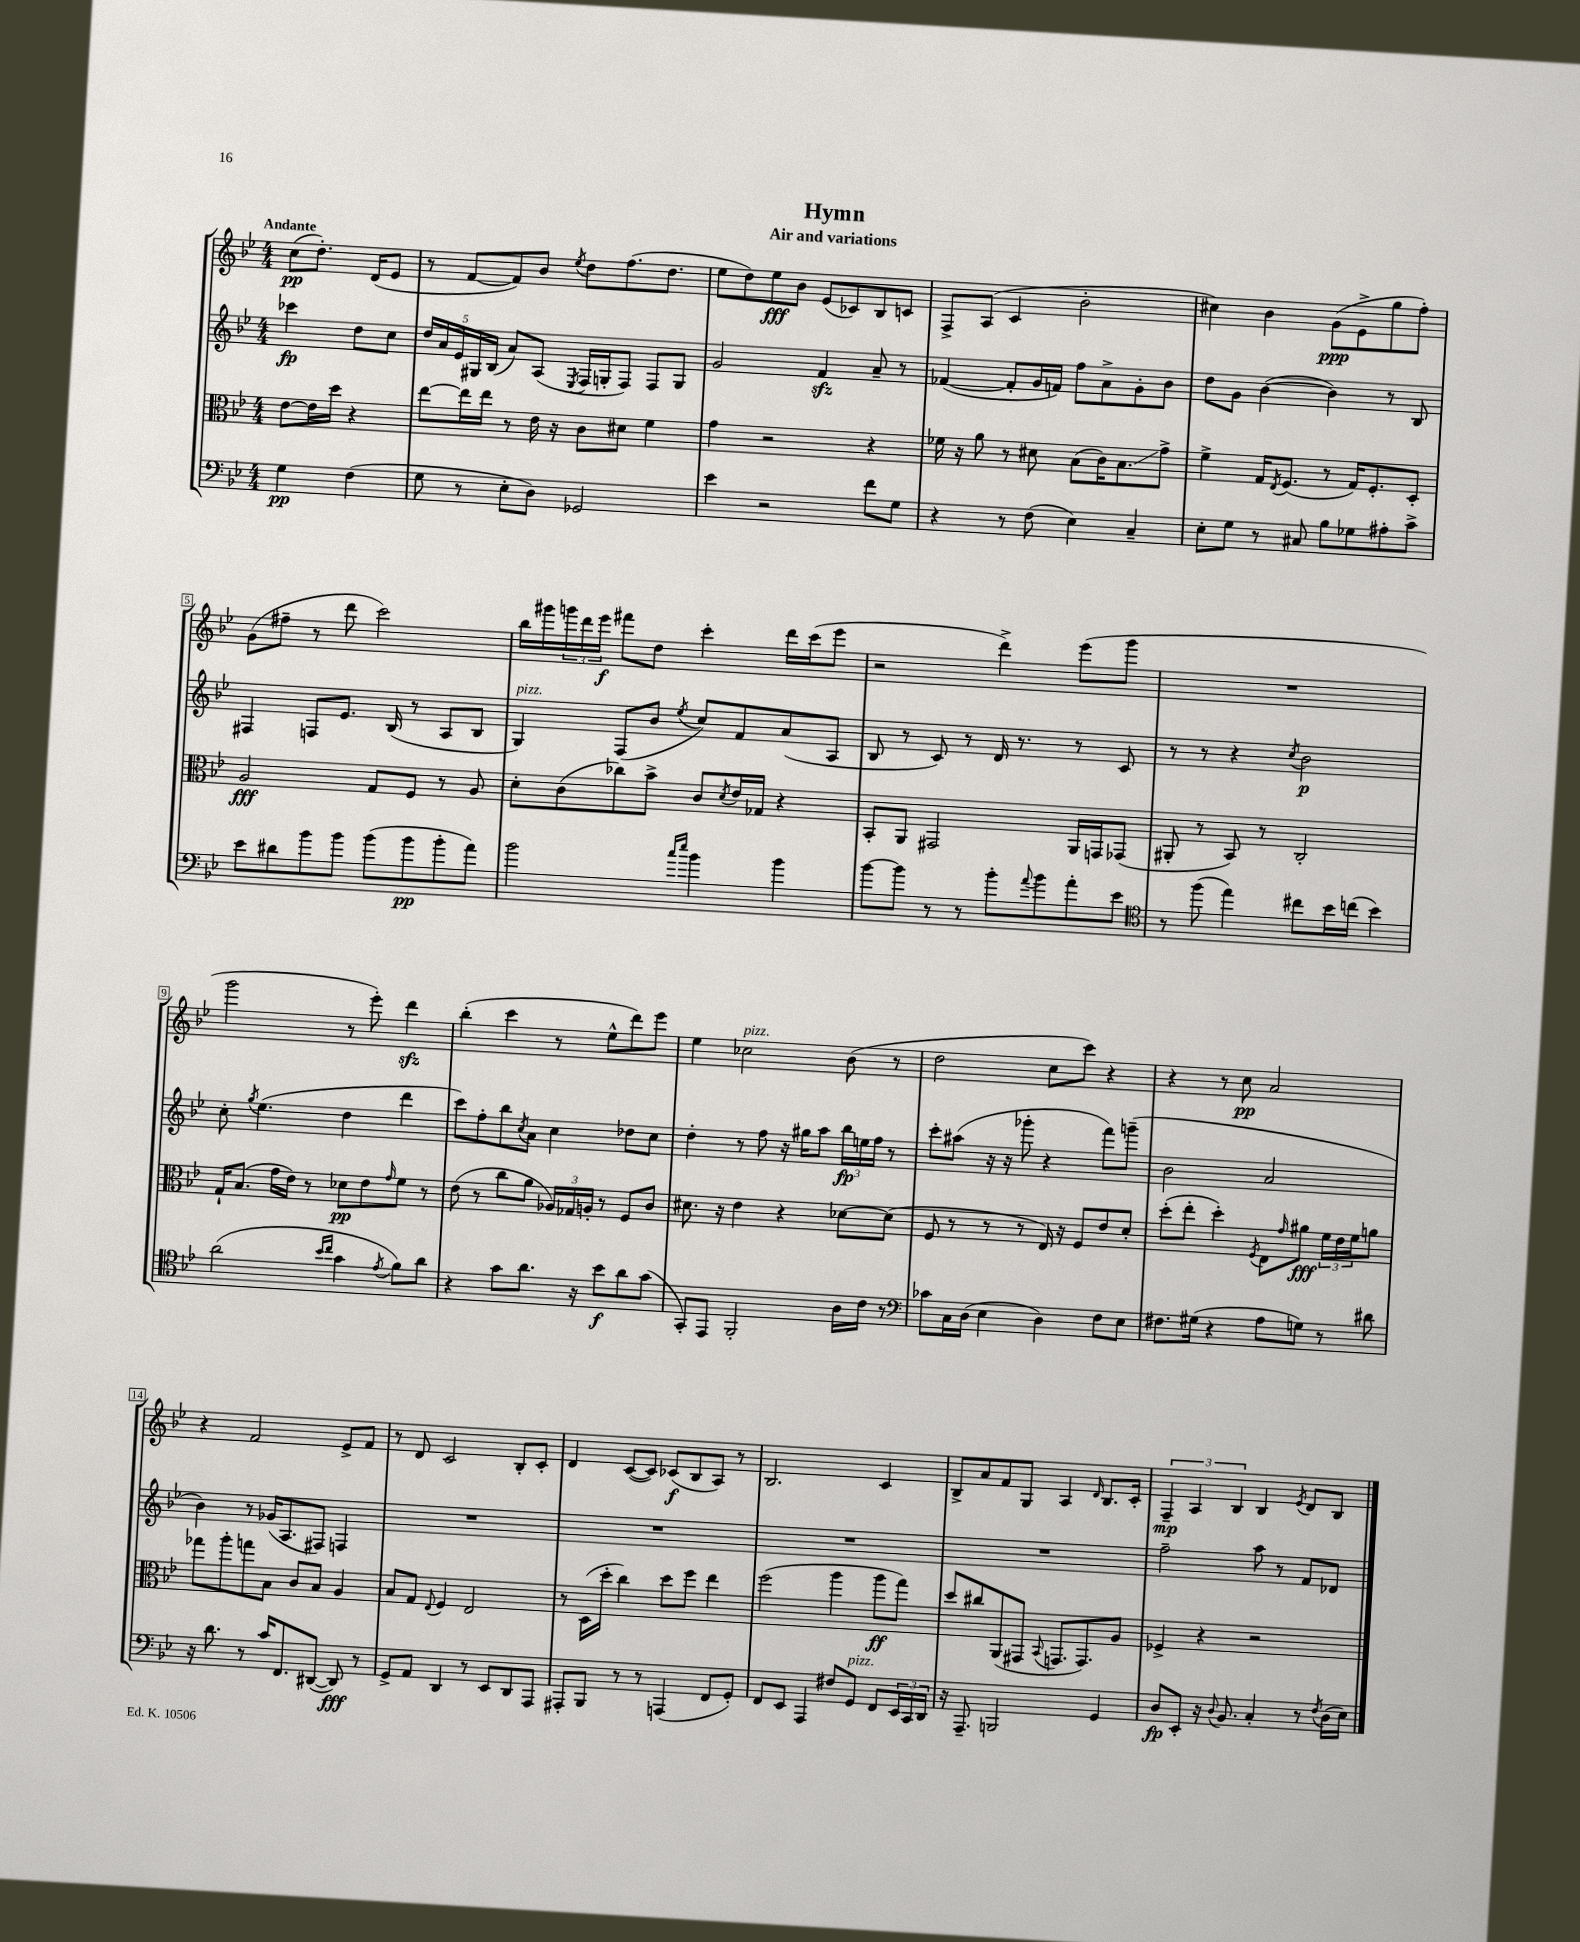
\header { title = "Hymn" subtitle = "Air and variations" }
<<
\new StaffGroup <<
\new Staff = "s0" {
    \clef treble \key bes \major \numericTimeSignature \time 4/4 \partial 2 \tempo "Andante"
    c''8\pp( d''8.-.) d'16( ees'8 |
    r8 f'8~ f'8) bes'8 \acciaccatura { ees''8 } d''8 f''8.( d''8. |
    ees''8 d''8) ees''8\fff bes'8 ees'8( ces'8) bes8 c'8 |
    f8-> a8( c'4 bes'2-. |
    cis''4) bes'4 g'8\ppp( ees'8-> g''8 f''8-.) |
    g'8( fis''8-- r8 d'''8 c'''2) |
    bes''16 gis'''16 \tuplet 3/2 { g'''16 d'''16 ees'''16\f } fis'''8 d''8 c'''4-. d'''16 c'''16( ees'''8 |
    r2 d'''4->) ees'''8( g'''8 |
    R1 |
    g'''2 r8 ees'''8-.) d'''4\sfz |
    bes''4-.( c'''4 r8 ees''8-^ d'''8) ees'''8 |
    ees''4 ces''2^\markup { \italic "pizz." } bes'8( r8 |
    d''2 c''8 c'''8) r4 |
    r4 r8 c''8\pp a'2 |
    r4 f'2 ees'8-> f'8 |
    r8 d'8 c'2 bes8-. c'8-. |
    d'4 c'8~( c'8) ces'8\f( bes8 a8) r8 |
    bes2. c'4 |
    bes8-> a'8 f'8 g8 a4 \grace { d'16 } bes8. c'16-. |
    \tuplet 3/2 { f4--\mp a4 bes4 } bes4 \acciaccatura { ees'8 } d'8 bes8 \bar "|." |
}
\new Staff = "s1" {
    \clef treble \key bes \major \numericTimeSignature \time 4/4 \partial 2
    ces'''4\fp d''8 c''8 |
    \tuplet 5/4 { d''16 a'16 ees'16 gis16 bes16( } a'8) a8( \acciaccatura { ees8 } f16 g16-. f8) f8 g8 |
    g'2 f'4\sfz a'8-- r8 |
    fes'4~( fes'8-. g'16 f'16) f''8 a'8-> g'8-. bes'8 |
    d''8 g'8 bes'4~( bes'4) r8 bes8 |
    fis4 f8 ees'8. bes16( r8 a8 bes8 |
    g4^\markup { \italic "pizz." }) f8( bes'8 \acciaccatura { ees''8 } c''8) f'8 a'8( a8 |
    bes8 r8 c'8) r8 d'16 r8. r8 c'8 |
    r8 r8 r4 \acciaccatura { c''8 } bes'2\p |
    c''8-. \acciaccatura { g''8 } ees''4.( d''4 d'''4 |
    c'''8) f''8-. bes''8 \acciaccatura { c''8 } a'8 c''4 des''8 c''8 |
    d''4-. r8 f''8 r16 gis''16 a''8 \tuplet 3/2 { bes''16\fp e''16 f''16 } r8 |
    c'''8-. ais''8( r16 r16 ges'''8-. r4 f'''8) g'''8--( |
    bes'2 a'2 |
    bes'4) r8 ges'16( a8. fis8) f4 |
    R1 |
    R1 |
    R1 |
    R1 |
    f''2-- a''8 r8 f'8 des'8 \bar "|." |
}
\new Staff = "s2" {
    \clef alto \key bes \major \numericTimeSignature \time 4/4 \partial 2
    ees'8~ ees'16 d''16 r4 |
    ees''8~ ees''16 ees''16 r8 ees'16 r16 c'8 dis'8 f'4 |
    g'4 r2 r4 |
    fes'16 r16 a'8 r8 dis'8 bes8( c'16) bes8.\glissando g'8-> |
    f'4-> g16 \acciaccatura { ees8 } f8.( r8 g16) f8.-. d8-. |
    a2\fff g8 f8 r8 a8 |
    d'8-. c'8( ces''8) bes'8-> c'8 \acciaccatura { d'8 } ees'16 ges16 r4 |
    bes,8-. a,8 gis,2 a,16 g,16 ges,8( |
    ais,8-. r8 bes,8) r8 c2-. |
    g16-! bes8.( g'16 ees'16) r8 des'8\pp ees'8 \grace { g'16 } f'8 r8 |
    ees'8( r8 c''8 a'8 \tuplet 3/2 { aes16) ges16 a16-. } r8 f8 c'8 |
    dis'8. r16 ees'4 r4 des'8~ des'8( |
    f8 r8 r8 r8 ees16) r16 f8 ees'8 d'8-. |
    d''8-.( ees''8-. d''4-.) \acciaccatura { f8 } ees8 \grace { g'16 } ais'8\fff \tuplet 3/2 { f'16 ees'16 f'16 } a'8 |
    ges''8 a''8-. g''8 bes8 c'8 bes8 a4 |
    bes8 g8 \appoggiatura { ees8 } f4 ees2 |
    r8 d16( d''16-. c''4) d''8 f''8 ees''4 |
    f''2( a''4 a''8\ff g''8) |
    d''8 cis''8 a,8( gis,8 \appoggiatura { bes,8 } g,8. g,8.) a8 |
    fes4-> r4 r2 \bar "|." |
}
\new Staff = "s3" {
    \clef bass \key bes \major \numericTimeSignature \time 4/4 \partial 2
    g4\pp f4( |
    g8 r8 ees8-. d8) ges,2 |
    ees'4 r2 f'8 g8 |
    r4 r8 f8( ees4) c4-- |
    ees8-. g8 r8 cis8 bes8 ges8 ais8-. c'8-> |
    ees'8 dis'8 bes'8 bes'8 bes'8( bes'8\pp bes'8-. a'8) |
    bes'2 \grace { c''16 ees''16 } bes'4 bes'4 |
    bes'8~ bes'8 r8 r8 bes'8-. \appoggiatura { a'8 } bes'8 a'8-. ees'8 |
    \clef tenor r8 f''8( ees''4) cis''8 bes'16 c''16( bes'4) |
    a'2( \grace { bes'16 c''16 } g'4 \acciaccatura { ees'8 } f'8) a'8 |
    r4 g'8 a'8. r16 bes'8\f a'8 g'8( |
    g,8-.) ees,8 f,2-. a16 c'16 r8 |
    \clef bass ces'8 c16 d16( ees4 d4) f8 ees8 |
    fis8. gis16( r4 a8 g8) r8 dis'8 |
    r16 d'8. r8 c'16 f,8. dis,8~( dis,8\fff) r8 |
    g,8-> a,8 d,4 r8 ees,8 d,8 a,,8 |
    ais,,8-. bes,,8 r8 r8 a,,4( f,8 g,8-.) |
    f,8 ees,8 a,,4 fis8 g,8^\markup { \italic "pizz." } f,8 \tuplet 3/2 { ees,16 c,16 d,16 } |
    r16 a,,8.-- b,,2 g,4 |
    d8\fp ees,8-. r16 \appoggiatura { d8 } bes,8. c4-. r8 \acciaccatura { f8 } d16( ees16) \bar "|." |
}
>>
>>
\layout { \context { \Score \override BarNumber.stencil = #(make-stencil-boxer 0.1 0.3 ly:text-interface::print) } }
